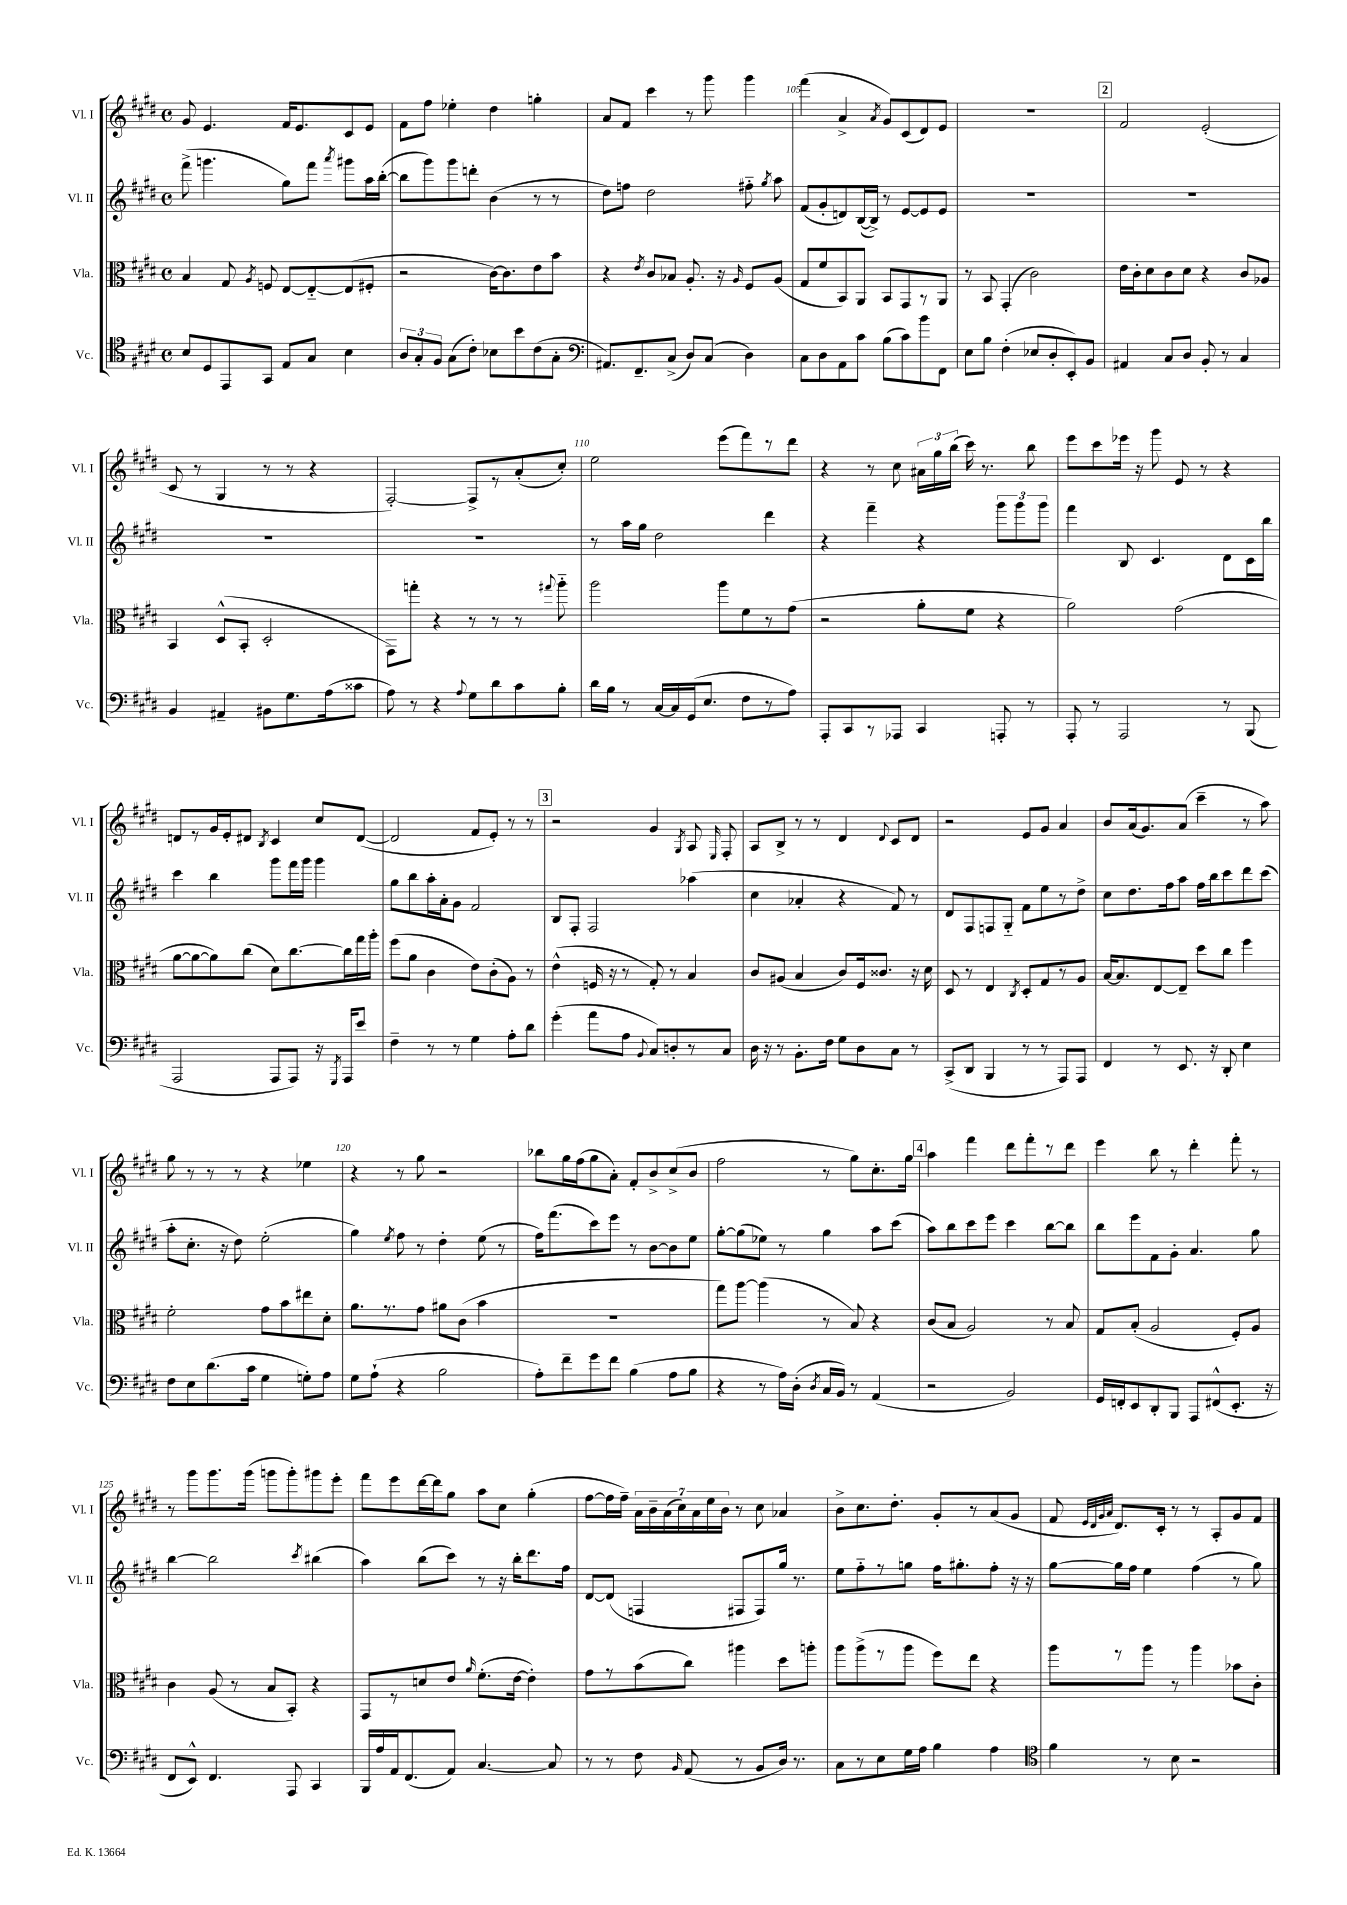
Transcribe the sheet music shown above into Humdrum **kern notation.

**kern	**kern	**kern	**kern
*part4	*part3	*part2	*part1
*staff4	*staff3	*staff2	*staff1
*I"Vc.	*I"Vla.	*I"Vl. II	*I"Vl. I
*I'Vc.	*I'Vla.	*I'Vl. II	*I'Vl. I
*clefC4	*clefC3	*clefG2	*clefG2
*k[f#c#g#d#]	*k[f#c#g#d#]	*k[f#c#g#d#]	*k[f#c#g#d#]
*M4/4	*M4/4	*M4/4	*M4/4
*met(c)	*met(c)	*met(c)	*met(c)
=102	=102	=102	=102
8B/L	4B/	(8fff#^\	8g#/
8D#/	.	4.gggn\	4.e/
8EE/	8G#/	.	.
.	8qA/	.	.
8GG#/J	8Fn/	.	.
8E/L	[8E/L	8gg#\L)	16f#/KL
.	.	.	8.e/
8G#/J	8E/_	8fff#\J	.
.	.	8qaaa/	.
4B\	(8E/]	8ggg#X\L	8c#/
.	8F#X'/J	16aa\L	8e/J
.	.	([16bb'\JJ	.
=103	=103	=103	=103
12A/L	2r	8bb\L]	8f#\L
12G#'/	.	.	.
.	.	8ggg#\)	8ff#\J
12F#/J	.	.	.
(8G#\L	.	8ggg#\	4ee-X'\
8c#'\J)	.	8dddn'\J	.
8B-X\L	[16c#\KL)	(4b\	4dd#\
.	8.c#\]	.	.
8b\	.	.	.
(8c#\	8e\	8r	4ggn'\
8G#'\J	8b\J	8r	.
=104	=104	=104	=104
*clefF4	*	*	*
8.AA#X/L)	4r	8dd#\L)	8a/L
.	.	8ffn\J	8f#/J
8.FF#~/	.	.	.
.	8qe/	.	.
.	8c#/L	2dd#\	4ccc#\
(8C#^/J	8B-X/J	.	.
8D#/L)	8.A'/	.	8r
(8C#/J	.	.	8ggg#\
.	16r	.	.
.	16qqA/	.	.
4D#\)	8F#/L	8ff#X\	4ggg#\
.	.	8qgg#/	.
.	(8A/J	8aa\	.
=105	=105	=105	=105
8C#\L	8G#/L	(8f#/L	(4fff#\
8D#\	8f#/	8g#'/	.
8AA\	8BB/)	8dn/)	4a^/
8c#\J	8AA/J	([16B/L	.
.	.	16B^/JJ])	.
.	.	.	8qa/
(8B\L	8BB/L	8r	8g#/L)
8c#\)	8GG#/	[8e/L	(8c#/
8b\	8r	8e/]	8d#/)
8FF#\J	8AA/J	8e/J	8e/J
=106	=106	=106	=106
8E\L	8r	1r	1r
8B\J	8BB/	.	.
(4F#'\	(4GG#'/	.	.
8E-X/L	2c#\)	.	.
8D#'/	.	.	.
8EE'/)	.	.	.
8BB/J	.	.	.
!!LO:REH:place=s1:t=2
=107	=107	=107	=107
4AA#X/	16e\LL	1r	2f#/
.	16c#'\J	.	.
.	8d#\	.	.
8C#/L	8c#\	.	.
8D#/J	8d#\J	.	.
8BB'/	4r	.	(2e'/
8r	.	.	.
4C#/	8c#/L	.	.
.	8A-X/J	.	.
!!LO:LB:g=z
=108	=108	=108	=108
4BB/	4BB/	1r	8c#/
.	.	.	8r
4AA#X~/	(8D#^^/L	.	4G#/
.	8BB'/J	.	.
8BB#X\L	2D#'/	.	8r
8.G#\	.	.	8r
.	.	.	4r
(16A\k	.	.	.
8c##X\J	.	.	.
=109	=109	=109	=109
8A\)	8GG#\L)	1r	[2F#'/)
8r	8ggn'\J	.	.
4r	4r	.	.
8qqA/	.	.	.
8G#\L	8r	.	8F#^/L]
8d#\	8r	.	8r
8c#\	8r	.	(8a'/
.	8qqgg#X/	.	.
8B'\J	8aa\	.	8cc#'/J)
=110	=110	=110	=110
16d#\LL	2aa\	8r	2ee\
16B\JJ	.	.	.
8r	.	16aa\LL	.
.	.	16gg#\JJ	.
[16C#/LL	.	2dd#\	.
16C#/]	.	.	.
(16GG#/J	.	.	.
8.E/J	.	.	.
.	8aa\L	.	(8eee\L
8F#\L	8f#\	.	8fff#\)
8r	8r	4ddd#\	8r
8A\J)	(8g#\J	.	8ddd#\J
=111	=111	=111	=111
8AAA'/L	2r	4r	4r
8CC#/	.	.	.
8r	.	4fff#~\	8r
8AAA-X/J	.	.	8cc#\
4CC#/	8a'\L	4r	24a#X\LL
.	.	.	24gg#\
.	.	.	(24bb\JJ
.	8f#\J	.	16ccc#\)
.	.	.	8.r
8AAAn'/	4r	12ggg#\L	.
.	.	12ggg#\	.
8r	.	.	8bb\
.	.	12ggg#\J	.
=112	=112	=112	=112
8AAA'/	2a\)	4fff#\	8eee\L
8r	.	.	8ccc#\
2AAA/	.	8B/	16eee-X\Jk
.	.	.	16r
.	.	4.c#/	8ggg#\
.	(2g#\	.	8e/
.	.	.	8r
8r	.	8d#\L	4r
(8BBB/	.	16c#\L	.
.	.	16bb\JJ	.
!!LO:LB:g=z
=113	=113	=113	=113
2AAA/	[8a\L	4ccc#\	8dn/L
.	8a\_	.	8r
.	8a\])	4bb\	16g#/L
.	.	.	16e'/J
.	(8cc#\J	.	8d#X/J
.	.	.	8qB/
8AAA/L	8d#\L)	8ggg#\L	4c#/
8AAA/J)	[8.cc#\	16fff#\L	.
.	.	16ggg#\JJ	.
16r	.	4ggg#\	8cc#/L
8qGGG#/	.	.	.
16AAA/KL	16cc#\L]	.	.
8e/J	16gg#\	.	([8d#/J
.	16aa'\JJ	.	.
=114	=114	=114	=114
4F#~\	(8ff#\L	8gg#\L	2d#/]
.	8a\J	8bb\	.
8r	4c#\	16aa'\L	.
.	.	16a'\J	.
8r	.	8g#\J	.
4G#\	8e\L)	2f#/	8f#/L
.	(8c#'\	.	8e'/J)
8A'\L	8A\J)	.	8r
8d#\J	8r	.	8r
!!LO:REH:place=s1:t=3
=115	=115	=115	=115
(4g#'\	(4e^^\	8B/L	2r
.	.	8F#'/J	.
8a\L	16Fn/	2F#/	.
.	16r	.	.
8A\J	8r	.	.
8qqBB/	.	.	.
8C#/L)	8G#'/)	.	4g#/
8Dn'/	8r	.	.
.	.	.	8qG#/
8r	4B/	(4aa-X\	8A/
.	.	.	16qqE/
8C#/J	.	.	8F#'/
=116	=116	=116	=116
16D#\	8c#/L	4cc#\	8A/L
16r	.	.	.
8r	(8A#X/J	.	8B^/J
8.BB'\L	4B/	4a-X'/	8r
.	.	.	8r
16F#\Jk	.	.	.
8G#\L	8c#/L)	4r	4d#/
8D#\	16F#/k	.	.
.	8.c##X/J	.	.
.	.	.	8qqd#/
8C#\J	.	8f#/)	8c#/L
8r	16r	8r	8d#/J
.	16d#\	.	.
=117	=117	=117	=117
(8CC#^/L	8D#/	8d#/L	2r
8DD#/J	8r	8F#/	.
4BBB/	4E/	8Fn/	.
.	.	8G#/J	.
.	8qC#/	.	.
8r	8D#'/L	8f#\L	8e/L
8r	8G#/	8ee\	8g#/J
8AAA/L)	8r	8r	4a/
8AAA/J	8A/J	8dd#^\J	.
=118	=118	=118	=118
4FF#/	[16B/KL	8cc#\L	8b/L
.	8.B/]	.	.
.	.	8.dd#\	(16a/k
.	.	.	8.g#/)
8r	[8E/	.	.
.	.	16ff#\k	.
8.EE/	8E~/J]	8aa\J	(8a/J
.	8dd#\L	16ff#\LL	4ccc#~\
16r	.	16bb\J	.
8DD#'/	8cc#\J	8ccc#\	.
4E\	4ff#\	8ddd#\	8r
.	.	(8ccc#\J	8aa\)
!!LO:LB:g=z
=119	=119	=119	=119
8F#\L	2f#'\	8aa'\L	8gg#\
8E\	.	8.cc#'\J	8r
(8.d#\	.	.	8r
.	.	16r	.
.	.	8dd#\)	8r
16c#\Jk	.	.	.
4G#\	8g#\L	(2ee'\	4r
.	8b\	.	.
8Gn'\L)	8ee#X\	.	4ee-X\
8A\J	8d#'\J	.	.
=120	=120	=120	=120
8G#\L	8.a\L	4gg#\)	4r
(8A`\J	.	.	.
.	8.r	.	.
.	.	8qee/	.
4r	.	8ff#\	8r
.	8g#\J	8r	8gg#\
2B\	8a#X\L	4dd#'\	2r
.	(8c#\J	.	.
.	4b\	(8ee\	.
.	.	8r	.
=121	=121	=121	=121
8A'\L)	1r	16ff#\KL)	8bb-X\L
.	.	(8.fff#\	.
8f#~\	.	.	16gg#\L
.	.	.	(16ff#\J
8g#\	.	8ccc#\)	8gg#\
8f#\J	.	8eee\J	8a'\J)
(4B\	.	8r	8f#'/L
.	.	[8b\L	8b^/
8A\L	.	8b\]	(8cc#^/
8B\J	.	8ee\J	8b/J
=122	=122	=122	=122
4r	8gg#\L)	[8gg#'\L	2ff#\
.	[8aa\J	(8gg#\]	.
8r	(4aa\]	8ee-X\J)	.
16A\LL)	.	8r	.
(16D#'\JJ	.	.	.
8qD#/	.	.	.
16C#/LL	8r	4gg#\	8r
16BB/JJ)	.	.	.
8r	8B/)	.	8gg#\L)
(4AA/	4r	8aa\L	8.cc#'\
.	.	(8ccc#\J	.
.	.	.	16gg#\Jk
!!LO:REH:place=s1:t=4
=123	=123	=123	=123
2r	(8c#/L	8aa\L)	4aa\
.	8B/J	8bb\	.
.	2A/)	8ccc#\	4fff#\
.	.	8eee\J	.
2BB/)	.	4ccc#\	8ddd#\L
.	.	.	8fff#'\
.	8r	[8bb\L	8r
.	8B/	8bb\J]	8ddd#\J
=124	=124	=124	=124
16GG#/LL	8G#/L	8bb\L	4eee\
16FFn'/J	.	.	.
8EE/	(8B'/J	8eee\	.
8DD#'/	2A/	8f#\	8bb\
8BBB/J	.	8g#'\J	8r
8AAA/L	.	4.a/	4ddd#'\
(8FF#X^^/	.	.	.
8.EE'/J	8F#'/L)	.	8fff#'\
.	8A/J	8gg#\	8r
16r	.	.	.
!!LO:LB:g=z
=125	=125	=125	=125
8FF#/L	4c#\	[4bb\	8r
8EE^^/J)	.	.	8ggg#\L
4.FF#/	(8A/	2bb\]	8.ggg#\
.	8r	.	.
.	.	.	(16ggg#\Jk
.	8B/L	.	8gggn\L
8AAA/	8BB'/J)	.	8ggg'\)
.	.	8qccc#/	.
4CC#/	4r	(4bb#X\	8ggg#X\
.	.	.	8eee'\J
=126	=126	=126	=126
16BBB/LL	8GG#/L	4aa\)	8fff#\L
16A/	.	.	.
16AA/J	8r	.	8eee\
(8.FF#/	.	.	.
.	8dn/	(8bb\L	[16ddd#\L
.	.	.	16ddd#\J]
8AA/J)	8e/J	8ccc#\J)	8gg#\J
.	16qqa/	.	.
[4.C#/	(8.f#'\L	8r	8aa\L
.	.	16r	8cc#\J
.	[16e\Jk	16bb'\KL	.
.	4e'\])	8.ddd#\	(4gg#'\
8C#/]	.	.	.
.	.	16ff#\Jk	.
=127	=127	=127	=127
8r	8g#\L	[8d#/L	[8ff#\L
8r	8r	(8d#/J]	16ff#\L]
.	.	.	16ff#~\JJ)
8F#\	(8b\	4Fn/	28a\LL
.	.	.	28b~\
.	.	.	(28a\
.	.	.	28cc#\)
16qqBB/	.	.	.
(8AA/	8cc#\J)	.	.
.	.	.	28a\
.	.	.	28ee\
.	.	.	28b\JJ
8r	4aa#X\	8F#X/L	8r
8BB/L	.	8F#/)	8cc#\
16D#/Jk)	8dd#\L	16gg#/Jk	4a-X/
8.r	.	8.r	.
.	8aan'\J	.	.
=128	=128	=128	=128
8C#\L	8aa\L	8ee\L	8b^\L
8r	(8aa^\	8ff#\	8.cc#\
8E\	8r	8r	.
.	.	.	8.dd#'\J
16G#\L	8aa\J	8ggn\J	.
16A\JJ	.	.	.
4B\	8ff#\L)	16ff#\KL	8g#'/L
.	.	8.gg#X'\	.
.	8ee\J	.	8r
4A\	4r	8ff#'\J	(8a/
.	.	16r	8g#/J
.	.	16r	.
=129	=129	=129	=129
*clefC4	*	*	*
4f#\	8aa\L	[8gg#\L	8f#/
.	.	.	32qqe/LLL
.	.	.	32qqd#/
.	.	.	32qqg#/
.	.	.	32qqa/JJJ
.	8r	16gg#\L]	8.d#/L)
.	.	16ff#\JJ	.
8r	8aa\J	4ee\	.
.	.	.	16c#'/Jk
8B\	8r	.	8r
2r	4aa\	(4ff#\	8r
.	.	.	8A'/L
.	8b-X\L	8r	8g#/
.	8c#'\J	8gg#\)	8f#/J
==	==	==	==
*-	*-	*-	*-
